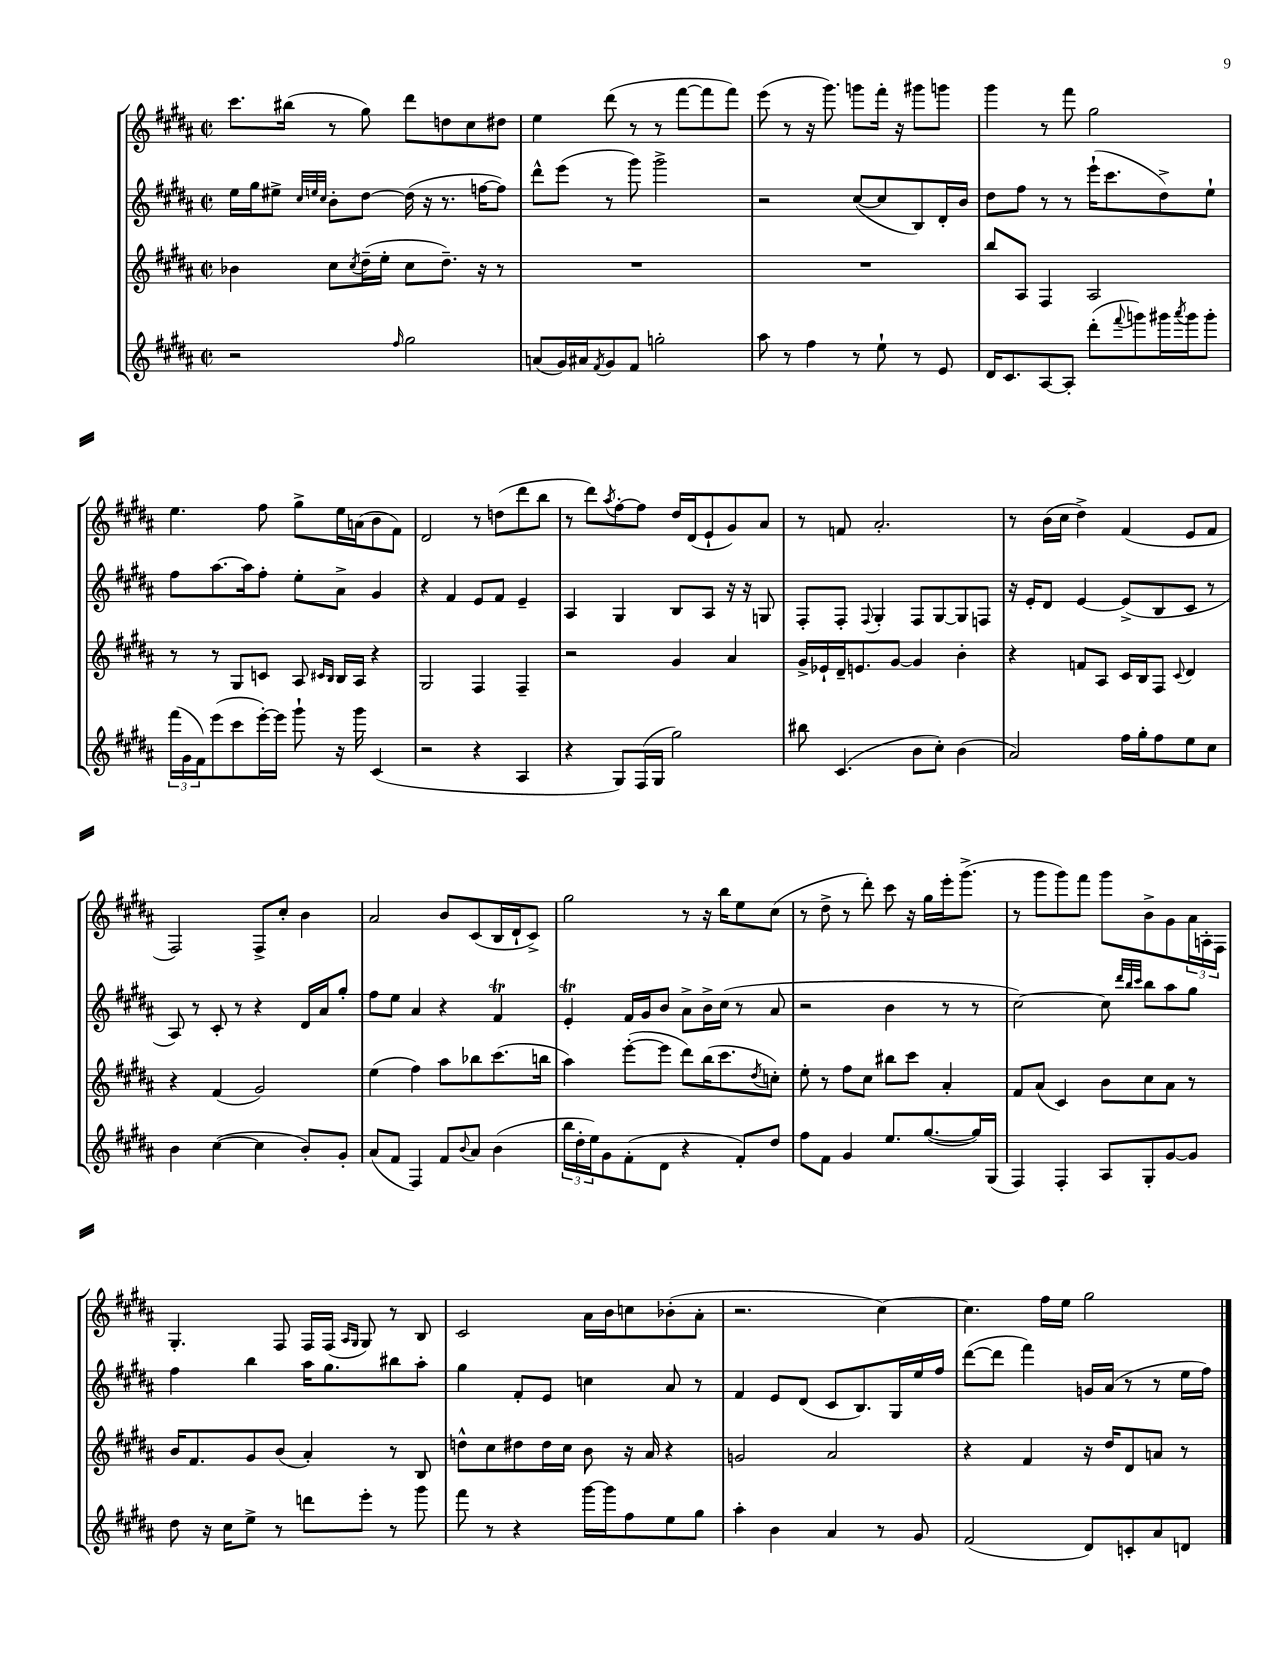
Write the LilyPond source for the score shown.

<<
\new StaffGroup <<
\new Staff = "s0" {
    \clef treble \key b \major \defaultTimeSignature \time 2/2
    cis'''8. bis''16( r8 gis''8) dis'''8 d''8 cis''8 dis''8 |
    e''4 dis'''8( r8 r8 fis'''8~ fis'''8 fis'''8) |
    e'''8( r8 r16 gis'''8.) g'''8 fis'''16-. r16 gis'''8 g'''8 |
    gis'''4 r8 fis'''8 gis''2 |
    e''4. fis''8 gis''8-> e''16 a'16( b'8 fis'8) |
    dis'2 r8 d''8( dis'''8 b''8 |
    r8 dis'''8) \acciaccatura { ais''8 } fis''8~-. fis''8 dis''16 dis'16( e'8-! gis'8) ais'8 |
    r8 f'8 ais'2.-. |
    r8 b'16( cis''16 dis''4->) fis'4( e'8 fis'8 |
    fis2) fis8-> cis''8-. b'4 |
    ais'2 b'8 cis'8( b16 dis'16-! cis'8->) |
    gis''2 r8 r16 b''16 e''8 cis''8( |
    r8 dis''8-> r8 dis'''8-.) cis'''8 r16 gis''16 e'''16-. gis'''8.->( |
    r8 gis'''8 gis'''8) fis'''8 gis'''8 b'8-> gis'8 \tuplet 3/2 { ais'16 a16-. fis16 } |
    gis4.-. fis8 fis16 fis16( \grace { ais16 gis16 } gis8) r8 b8 |
    cis'2 ais'16 b'16 c''8 bes'8-.( ais'8-. |
    r2. cis''4~) |
    cis''4. fis''16 e''16 gis''2 \bar "|." |
}
\new Staff = "s1" {
    \clef treble \key b \major \defaultTimeSignature \time 2/2
    e''16 gis''16 eis''8-> \grace { cis''32 e''32 cis''32 } b'8-. dis''8~ dis''16( r16 r8. f''16~ f''8) |
    dis'''8-^ e'''8( r8 gis'''8) gis'''2-> |
    r2 cis''8~( cis''8 b8) dis'16-. b'16 |
    dis''8 fis''8 r8 r8 e'''16-!( cis'''8. dis''8->) e''8-! |
    fis''8 ais''8.~ ais''16 fis''8-. e''8-. ais'8-> gis'4 |
    r4 fis'4 e'8 fis'8 e'4-- |
    ais4 gis4 b8 ais8 r16 r16 g8 |
    fis8-. fis8-. \appoggiatura { fis8 } gis4-. fis8 gis8~ gis8 f8 |
    r16 e'16-. dis'8 e'4~ e'8->( b8 cis'8 r8 |
    ais8) r8 cis'8-. r8 r4 dis'16 ais'16 gis''8-. |
    fis''8 e''8 ais'4 r4 fis'4\trill |
    e'4-.\trill fis'16 gis'16 b'8 ais'8-> b'16-> cis''16( r8 ais'8 |
    r2 b'4 r8 r8 |
    cis''2~) cis''8 \grace { dis'''32 b''32 cis'''32 } b''8 ais''8 gis''8 |
    fis''4 b''4 ais''16 gis''8. bis''8 ais''8-. |
    gis''4 fis'8-. e'8 c''4 ais'8 r8 |
    fis'4 e'8 dis'8( cis'8 b8.) gis16 e''16 fis''16 |
    dis'''8~( dis'''8 fis'''4) g'16 ais'16( r8 r8 e''16 fis''16) \bar "|." |
}
\new Staff = "s2" {
    \clef treble \key b \major \defaultTimeSignature \time 2/2
    bes'4 cis''8 \acciaccatura { cis''8 } dis''16--( e''16-. cis''8 dis''8.--) r16 r8 |
    R1 |
    R1 |
    b''8 ais8 fis4 ais2 |
    r8 r8 gis8 c'8 ais8 \grace { cis'16 b16 } b16 ais16 r4 |
    gis2 fis4 fis4-- |
    r2 gis'4 ais'4 |
    gis'16-> ees'16-! dis'16-- e'8. gis'8~ gis'4 b'4-. |
    r4 f'8 ais8 cis'16 b16 fis8 \appoggiatura { cis'8 } dis'4 |
    r4 fis'4( gis'2) |
    e''4( fis''4) ais''8 bes''8 cis'''8.( b''16 |
    ais''4) e'''8~-.( e'''8 dis'''8) b''16( cis'''8. \acciaccatura { dis''8 } c''8-.) |
    e''8-. r8 fis''8 cis''8 bis''8 cis'''8 ais'4-. |
    fis'8 ais'8( cis'4) b'8 cis''8 ais'8 r8 |
    b'16 fis'8. gis'8 b'8( ais'4-.) r8 b8 |
    d''8-^ cis''8 dis''8 dis''16 cis''16 b'8 r16 ais'16 r4 |
    g'2 ais'2 |
    r4 fis'4 r16 dis''16 dis'8 a'8 r8 \bar "|." |
}
\new Staff = "s3" {
    \clef treble \key b \major \defaultTimeSignature \time 2/2
    r2 \grace { fis''16 } gis''2 |
    a'8( gis'16) ais'16 \acciaccatura { fis'8 } gis'8 fis'8 g''2-. |
    ais''8 r8 fis''4 r8 e''8-! r8 e'8 |
    dis'16 cis'8. ais8~ ais8-. dis'''8-.( \appoggiatura { fis'''8 } g'''8) gis'''16 \acciaccatura { ais'''8 } gis'''16 gis'''8-. |
    \tuplet 3/2 { fis'''16( gis'16 fis'16) } e'''8( cis'''8 e'''16~-.) e'''16 gis'''8-! r16 gis'''16 cis'4( |
    r2 r4 ais4 |
    r4 gis8) fis16( gis16 gis''2) |
    bis''8 cis'4.( b'8 cis''8-.) b'4( |
    ais'2) fis''16 gis''16-. fis''8 e''8 cis''8 |
    b'4 cis''4~( cis''4 b'8-.) gis'8-. |
    ais'8( fis'8 fis4) fis'8 \appoggiatura { b'8 } ais'8 b'4( |
    \tuplet 3/2 { b''16 dis''16-. e''16) } gis'8 fis'8-.( dis'8 r4 fis'8-.) dis''8 |
    fis''8 fis'8 gis'4 e''8. gis''8.~( gis''16) gis16( |
    fis4) fis4-. ais8 gis8-. gis'8~ gis'8 |
    dis''8 r16 cis''16 e''8-> r8 d'''8 e'''8-. r8 gis'''8 |
    fis'''8 r8 r4 gis'''16~ gis'''16 fis''8 e''8 gis''8 |
    ais''4-. b'4 ais'4 r8 gis'8 |
    fis'2( dis'8) c'8-. ais'8 d'8 \bar "|." |
}
>>
>>
\layout { \context { \Score \remove "Bar_number_engraver" } }
